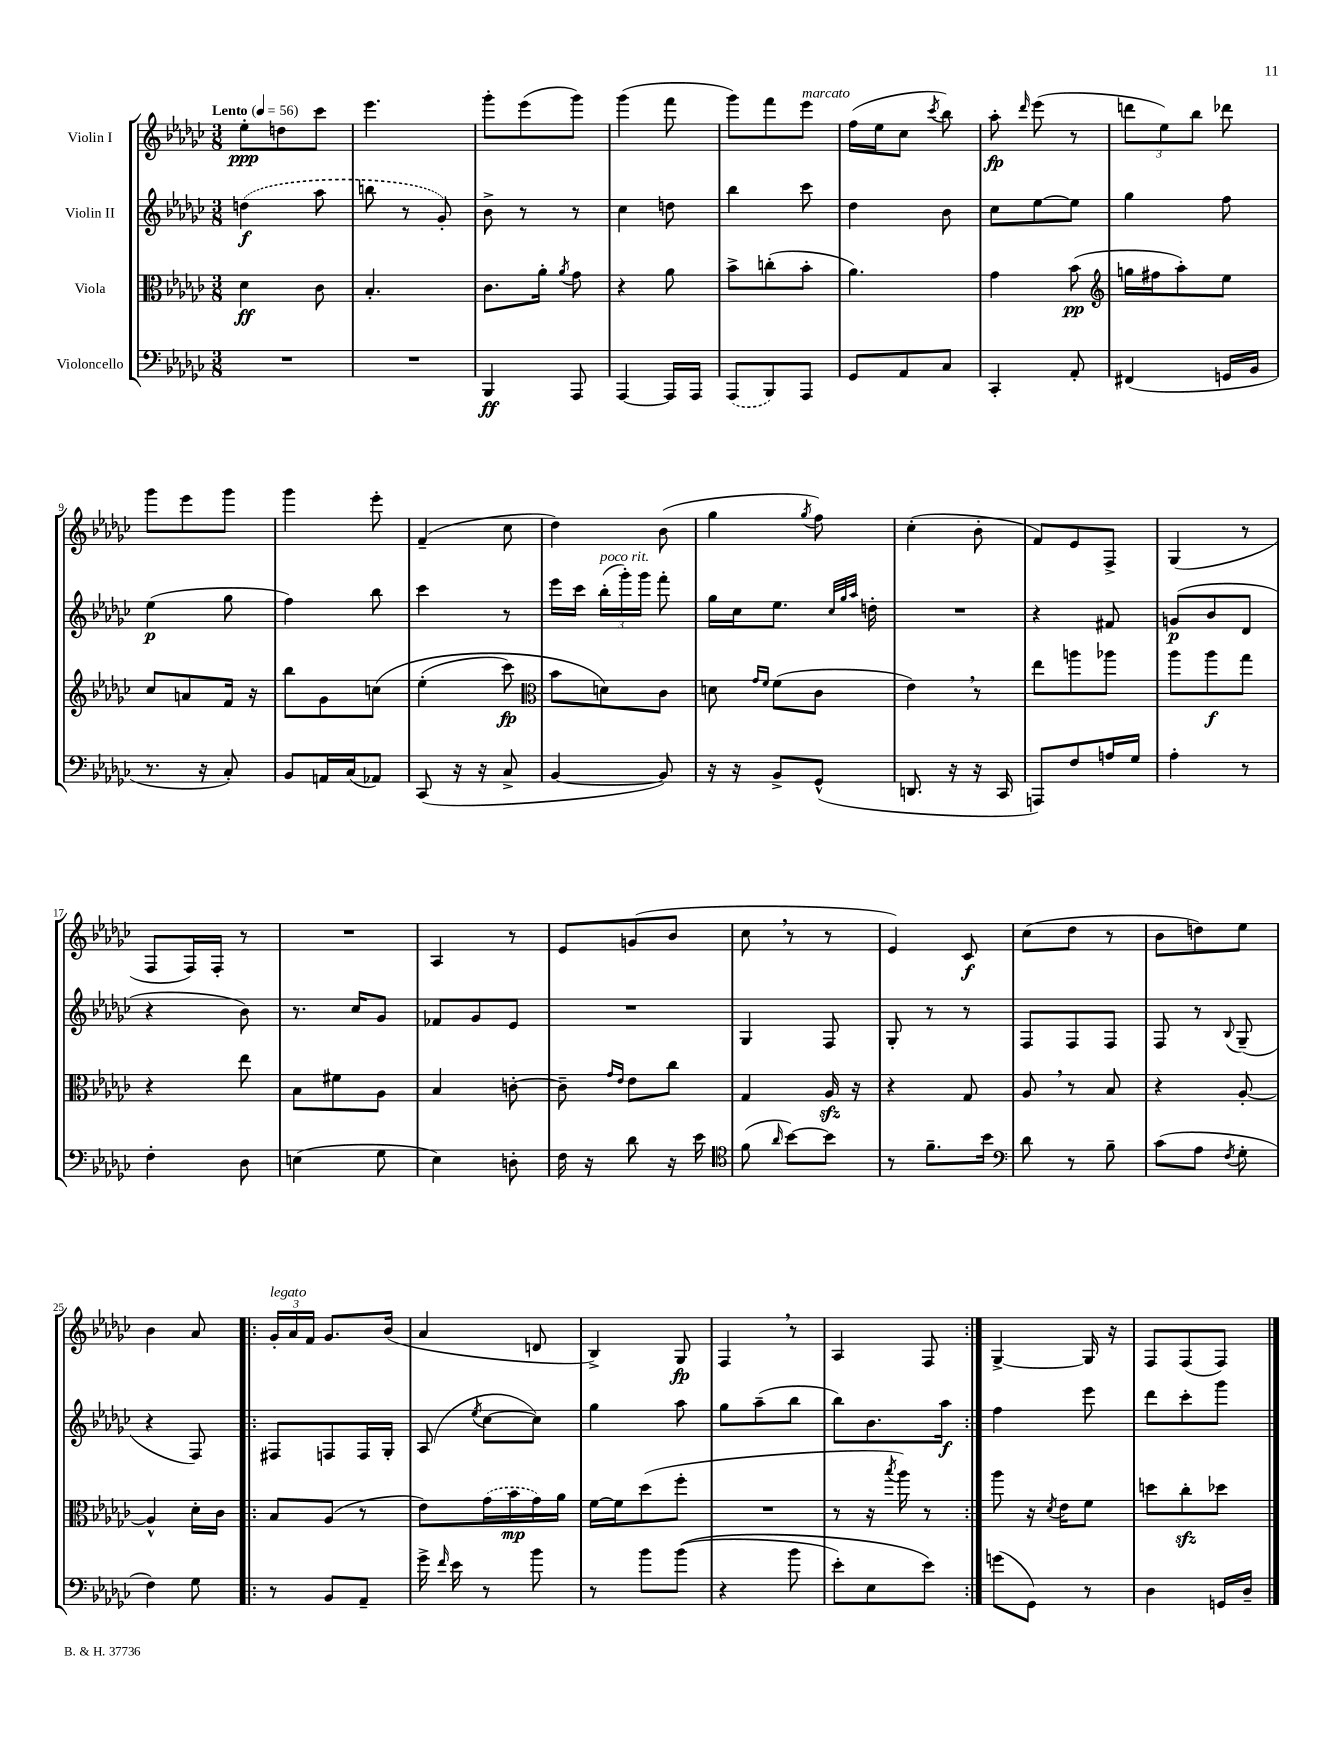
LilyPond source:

<<
\new StaffGroup <<
\new Staff = "s0" \with { instrumentName = "Violin I" } {
    \clef treble \key ges \major \numericTimeSignature \time 3/8 \tempo "Lento" 4 = 56
    \autoBeamOff ees''8[-.\ppp d''8 ces'''8] |
    ees'''4. |
    ges'''8[-. ees'''8( ges'''8]) |
    ges'''4( f'''8 |
    ges'''8[) f'''8 ees'''8]^\markup { \italic "marcato" } |
    f''16[( ees''16 ces''8] \acciaccatura { ces'''8 } bes''8) |
    aes''8-.\fp \grace { des'''16 } ees'''8( r8 |
    \tuplet 3/2 { d'''8[ ees''8) bes''8] } des'''8 |
    ges'''8[ ees'''8 ges'''8] |
    ges'''4 ees'''8-. |
    f'4--( ces''8 |
    des''4) bes'8( |
    ges''4 \acciaccatura { ges''8 } f''8) |
    ces''4-.( bes'8-. |
    f'8[) ees'8 f8]-> |
    ges4( r8 |
    f8[ f16) f16]-. r8 |
    R4. |
    aes4 r8 |
    ees'8[ g'8( bes'8] |
    ces''8 \breathe r8 r8 |
    ees'4) ces'8\f |
    ces''8[( des''8] r8 |
    bes'8[ d''8) ees''8] |
    bes'4 aes'8 |
    \repeat volta 2 { \tuplet 3/2 { ges'16[-.^\markup { \italic "legato" } aes'16 f'16] } ges'8.[ bes'16]( |
    aes'4 d'8 |
    bes4->) ges8\fp |
    f4 \breathe r8 |
    aes4 f8 | }
    ges4~-> ges16 r16 |
    f8[ f8( f8]) \bar "|." |
}
\new Staff = "s1" \with { instrumentName = "Violin II" } {
    \clef treble \key ges \major \numericTimeSignature \time 3/8
    \autoBeamOff \once \slurDashed d''4\f( aes''8 |
    b''8 r8 ges'8-.) |
    bes'8-> r8 r8 |
    ces''4 d''8 |
    bes''4 ces'''8 |
    des''4 bes'8 |
    ces''8[ ees''8~ ees''8] |
    ges''4 f''8 |
    ees''4\p( ges''8 |
    f''4) bes''8 |
    ces'''4 r8 |
    ees'''16[ ces'''16] \tuplet 3/2 { bes''16[-.^\markup { \italic "poco rit." }( ges'''16-.) ges'''16] } f'''8-. |
    ges''16[ ces''16 ees''8.] \grace { ces''32[ ges''32 aes''32] } d''16-. |
    R4. |
    r4 fis'8 |
    g'8[\p( bes'8 des'8] |
    r4 bes'8) |
    r8. ces''16[ ges'8] |
    fes'8[ ges'8 ees'8] |
    R4. |
    ges4 f8 |
    ges8-. r8 r8 |
    f8[ f8 f8] |
    f8 r8 \appoggiatura { bes8 } ges8--( |
    r4 f8) |
    \repeat volta 2 { fis8[ f8 f16 ges16]-. |
    aes8( \acciaccatura { ees''8 } ces''8[~ ces''8]) |
    ges''4 aes''8 |
    ges''8[ aes''8--( bes''8] |
    bes''8[) bes'8. aes''16]\f | }
    f''4 ees'''8 |
    des'''8[ ces'''8-. ges'''8] \bar "|." |
}
\new Staff = "s2" \with { instrumentName = "Viola" } {
    \clef alto \key ges \major \numericTimeSignature \time 3/8
    \autoBeamOff des'4\ff ces'8 |
    bes4.-. |
    ces'8.[ aes'16]-. \acciaccatura { aes'8 } ges'8 |
    r4 aes'8 |
    bes'8[-> c''8-.( bes'8]-. |
    aes'4.) |
    ges'4 bes'8\pp( |
    \clef treble g''16[ fis''16 aes''8-.) ees''8] |
    ces''8[ a'8 f'16] r16 |
    bes''8[ ges'8 c''8]\( |
    ees''4-.( ces'''8\fp) |
    \clef alto bes'8[ d'8\) ces'8] |
    d'8 \grace { ges'16[ f'16] } f'8[( ces'8] |
    ees'4) \breathe r8 |
    ees''8[ a''8 aes''8] |
    aes''8[ aes''8\f ges''8] |
    r4 ees''8 |
    bes8[ fis'8 aes8] |
    bes4 c'8~-. |
    c'8-- \grace { ges'16[ ees'16] } ees'8[ ces''8] |
    ges4 aes16\sfz r16 |
    r4 ges8 |
    aes8 \breathe r8 bes8 |
    r4 aes8~-. |
    aes4-^ des'16[-. ces'16] |
    \repeat volta 2 { bes8[ aes8]( r8 |
    ees'8[) \once \slurDashed ges'16( bes'16\mp ges'16) aes'16] |
    f'16[~ f'16 des''8( f''8]-. |
    R4. |
    r8 r16 \acciaccatura { bes''8 } aes''16) r8 | }
    aes''8 r16 \acciaccatura { des'8 } ees'16[ f'8] |
    d''8[ ces''8-.\sfz des''8] \bar "|." |
}
\new Staff = "s3" \with { instrumentName = "Violoncello" } {
    \clef bass \key ges \major \numericTimeSignature \time 3/8
    \autoBeamOff R4. |
    R4. |
    bes,,4\ff aes,,8 |
    aes,,4~ aes,,16[ aes,,16] |
    \once \slurDashed aes,,8[( bes,,8) aes,,8] |
    ges,8[ aes,8 ces8] |
    ces,4-. aes,8-. |
    fis,4( g,16[ bes,16] |
    r8. r16 ces8-.) |
    bes,8[ a,16 ces16( aes,8]) |
    ces,8( r16 r16 ces8-> |
    bes,4~ bes,8) |
    r16 r16 bes,8[-> ges,8]-^( |
    d,8. r16 r16 ces,16 |
    a,,8[) f8 a16 ges16] |
    aes4-. r8 |
    f4-. des8 |
    e4( ges8 |
    ees4) d8-. |
    f16 r16 des'8 r16 ees'16 |
    \clef tenor f'8( \grace { aes'16 } bes'8[~) bes'8] |
    r8 f'8.[-- bes'16] |
    \clef bass des'8 r8 bes8-- |
    ces'8[( aes8] \acciaccatura { f8 } ges8-. |
    f4) ges8 |
    \repeat volta 2 { r8 bes,8[ aes,8]-- |
    ges'16-> \grace { f'16 } ees'16 r8 bes'8 |
    r8 bes'8[ bes'8](\( |
    r4 bes'8 |
    ees'8[-.) ees8 ees'8]\) | }
    g'8[( ges,8]) r8 |
    des4 g,16[ des16]-- \bar "|." |
}
>>
>>
